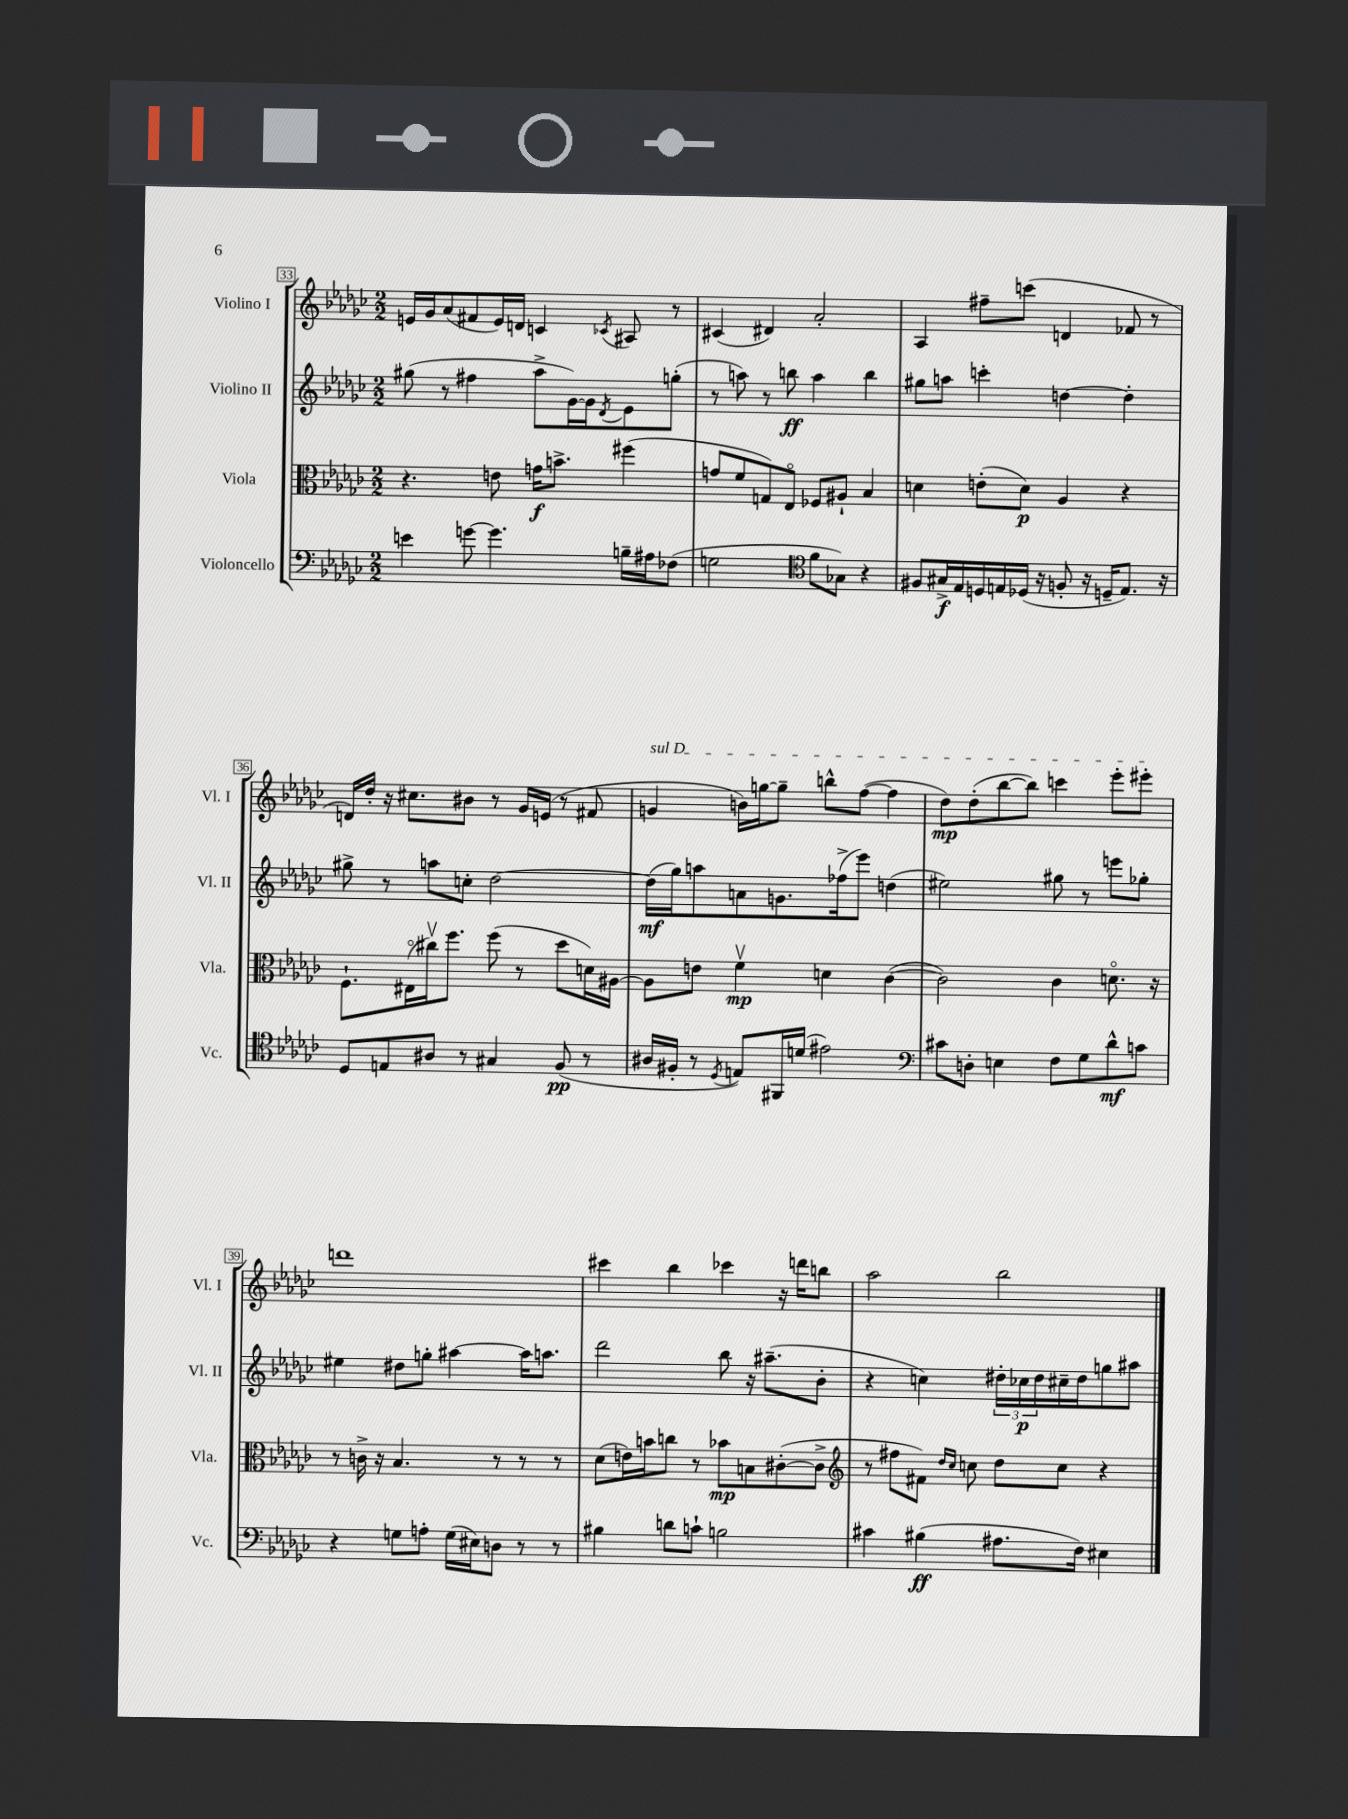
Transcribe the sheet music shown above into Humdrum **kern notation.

**kern	**kern	**kern	**kern
*staff4	*staff3	*staff2	*staff1
*clefF4	*clefC3	*clefG2	*clefG2
*k[b-e-a-d-g-c-]	*k[b-e-a-d-g-c-]	*k[b-e-a-d-g-c-]	*k[b-e-a-d-g-c-]
*M2/2	*M2/2	*M2/2	*M2/2
4e	4.r	(8gg#	16e
.	.	.	16g-
.	.	8r	(8a-
[8g	.	4ff#	8f#
4.g]	8e	.	16e)
.	.	.	16d
.	16g	8aa-^	4c
.	8.b^	.	.
.	.	[16g-)	.
.	.	16g-]	.
.	.	8qd-	8qc-
16B~	(4ff#	8e-	8A#
16A#	.	.	.
(8F-	.	(8gg'	8r
=	=	=	=
2G	8g	8r	(4c#
.	8f	8aa)	.
.	8G)	8r	4d#)
.	8E-o	8bb	.
*clefC4	*	*	*
8f	8F-	4aa	2a-'
8G-)	8A#`	.	.
4r	4B-	4bb	.
=	=	=	=
8F#	4d	8gg#	4A-
16G#^	.	8aa	.
16E-	.	.	.
16D	(8e'	4ccc'	8ff#~
16E	.	.	.
(16D-	8d)	.	(8ccc
16r	.	.	.
8F'	4A-	[4dd	4d
16r	.	.	.
16D~	.	.	.
8.E)	4r	4dd']	8f-
.	.	.	8r
16r	.	.	.
=	=	=	=
8D-	8.F`	8gg#^	16d)
.	.	.	16dd-'
8E	.	8r	16r
.	(16E#o	.	8.cc#
8A#	16cc#v)	8aa	.
.	8.ff	.	.
8r	.	8cc'	8b#
4G#	(8ff	[2dd-	8r
.	8r	.	16g-
.	.	.	(16e
(8F	8dd-	.	8r
8r	16d)	.	8f#
.	[16A#	.	.
=	=	=	=
16A#	8A#]	(16dd-]	4g
16F#'	.	16gg-)	.
8r	8e	8aa	.
8qD-	.	.	.
8E)	4fv	8a	16b)
.	.	.	[16gg
16FF#	.	8.g	8gg~]
(16d	.	.	.
2e#)	4d	.	8bb^^
.	.	(16ff-^	.
.	.	8eee-)	([8ff
.	([4c-	(4dd	4ff]
=	=	=	=
*clefF4	*	*	*
8c#	2c-])	2ee#)	8dd-)
8D'	.	.	(8dd-'
4E	.	.	[8bb-
.	.	.	8bb-])
8F	4c-	8gg#	4ccc
8G-	.	8r	.
8d-^^	8.do	8eee	8eee-'
8c	.	8gg-'	8eee#'
.	16r	.	.
=	=	=	=
4r	8r	4ee#	1ddd
.	16c^	.	.
.	16r	.	.
8G	4.B-	8dd#	.
8A'	.	8gg'	.
(16G	.	[4aa#	.
16E#)	.	.	.
8D	8r	.	.
8r	8r	16aa#]	.
.	.	8.aa	.
8r	8r	.	.
=	=	=	=
4B#	(8d-	2ddd-	4ccc#
.	16e)	.	.
.	16b	.	.
8d	8cc	.	4bb-
8c`	8r	.	.
2B	8b-	8bb-	4ccc-
.	8B	16r	.
.	.	(8.aa#~	.
.	([8c#'	.	16r
.	.	.	16ddd
.	8c#^]	8b-'	8bb
=	=	=	=
*	*clefG2	*	*
4c#	8r	4r	2aa-
.	8ff#	.	.
(4B#	8f#)	4cc)	.
.	16qqdd-	.	.
.	16qqcc-	.	.
.	8cc	.	.
8.A#	8dd-	24dd#'	2bb-
.	.	24cc-	.
.	.	24dd#	.
.	8cc	16cc#~	.
16F)	.	16dd#	.
4E#	4r	8gg	.
.	.	8aa#	.
==	==	==	==
*-	*-	*-	*-
